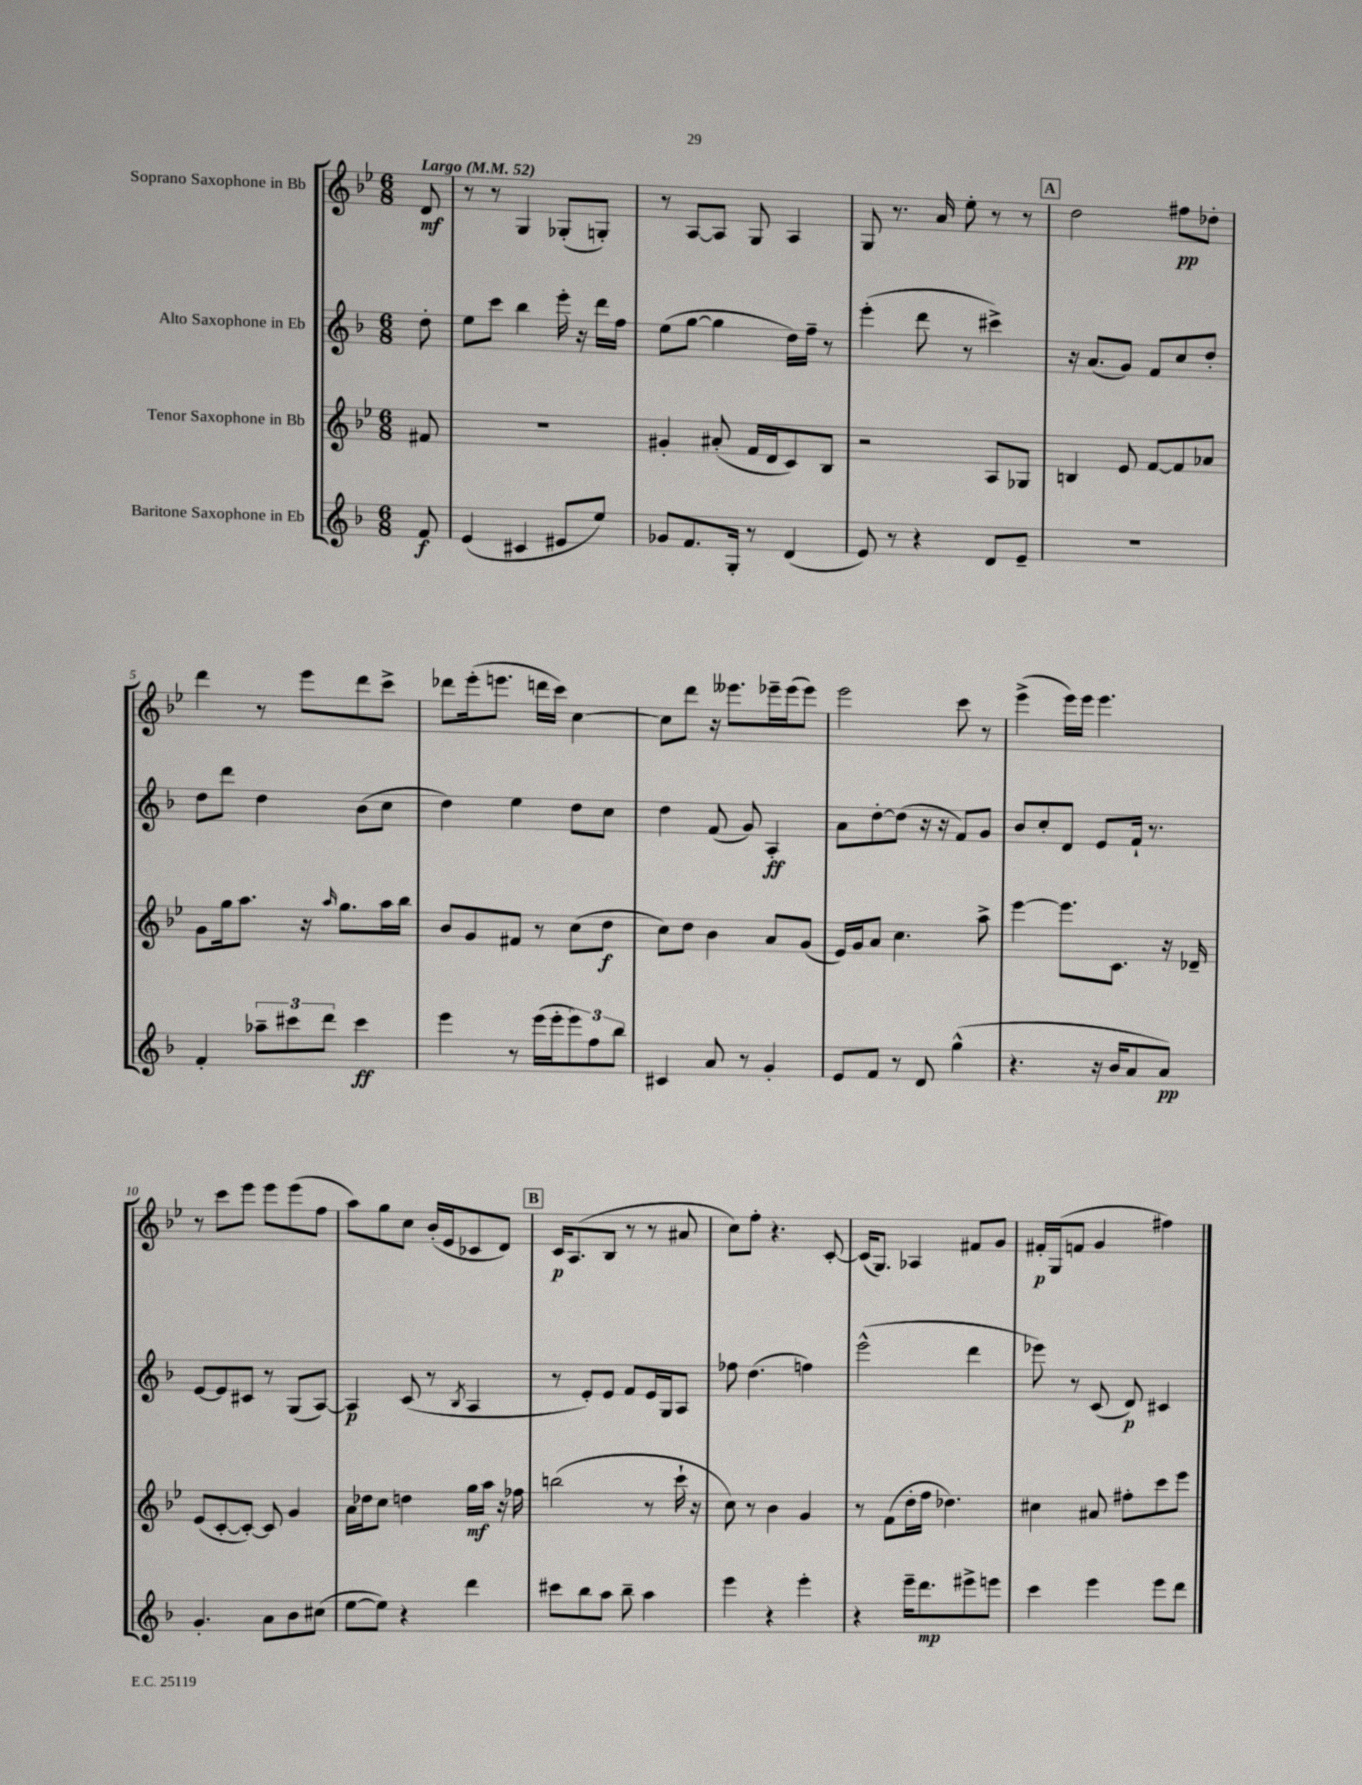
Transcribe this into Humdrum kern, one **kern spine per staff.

**kern	**kern	**kern	**kern
*staff4	*staff3	*staff2	*staff1
*clefG2	*clefG2	*clefG2	*clefG2
*k[b-]	*k[b-e-]	*k[b-]	*k[b-e-]
*M6/8	*M6/8	*M6/8	*M6/8
*MM52	*MM52	*MM52	*MM52
8f/	8f#/	8dd'\	8d/
=	=	=	=
(4e/	2.r	8ee\L	8r
.	.	8ccc\J	8r
4c#/	.	4bb-\	4G/
8e#/L	.	16eee'\	(8G-'/L
.	.	16r	.
8ee/J)	.	16ddd\LL	8G'/J)
.	.	16ff\JJ	.
=	=	=	=
8g-/L	4g#'/	(8ee\L	8r
8.f/	.	[8gg\J	[8A/L
.	(8a#'/	4gg\]	8A/]J
16G'/Jk	.	.	.
8r	16f/LL	.	8G/
.	16d/J	.	.
(4d/	8c/)	16dd\LL)	4A/
.	.	16ff~\JJ	.
.	8B-/J	8r	.
=	=	=	=
8e/)	2r	(4eee'\	8G/
8r	.	.	8.r
4r	.	8ddd\	.
.	.	.	16a/
.	.	8r	8ee-'\
8d/L	8A/L	4ccc#^\)	8r
8e~/J	8G-/J	.	8r
=	=	=	=
2.r	4B/	16r	2dd\
.	.	(8.a/L	.
.	8e-/	8g/J)	.
.	[8f/L	8f/L	.
.	8f/]	8cc/	8ff#\L
.	8a-/J	8dd'/J	8dd-'\J
=	=	=	=
4f'/	8g\L	8dd\L	4ddd\
.	16gg\k	8ddd\J	.
.	8.aa\J	.	.
12aa-~\L	.	4dd\	8r
12ccc#\	.	.	.
.	16r	.	8eee-\L
12ddd\J	.	.	.
.	16qqaa/	.	.
.	8.gg\L	.	.
4ccc#\	.	(8b-\L	8ddd\
.	16aa\L	8cc\J	8ccc^\J
.	16bb-\JJ	.	.
=	=	=	=
4eee\	8b-/L	4dd\)	8ddd-\L
.	8g/	.	(16eee-'\k
.	.	.	8.eee\J
8r	8f#/J	4ee\	.
(16eee\LL	8r	.	16ddd\LL
16eee'\J	.	.	16ccc\JJ)
12eee\)	(8cc\L	8dd\L	[4cc\
12ff\	.	.	.
.	8dd\J	8cc\J	.
12bb-\J	.	.	.
=	=	=	=
4c#/	8cc\L)	4dd\	8cc\]L
.	8dd\J	.	8ddd\J
8a/	4b-\	(8f/	16r
.	.	.	8.eee--\L
8r	.	8g/)	.
4g'/	8a/L	4A'/	16eee-~\L
.	.	.	(16eee-\J
.	(8g/J	.	8eee-\J)
=	=	=	=
8e/L	16e-/LL)	8a\L	2eee-\
.	16g/J	.	.
8f/J	8a/J	[8dd'\	.
8r	4.cc\	(8dd\]J	.
8d/	.	16r	.
.	.	16r	.
(4gg^^\	.	8f/L)	8ccc\
.	8aa^\	8g/J	8r
=	=	=	=
4.r	[4eee-\	8b-/L	(4eee-^\
.	.	8cc'/	.
.	8.eee-\]L	8d/J	16eee-\LL)
.	.	.	16eee-\JJ
16r	.	8e/L	4.eee-\
16b-/LK	8.c\J	.	.
8a/	.	16f`/Jk	.
.	.	8.r	.
8a/J)	16r	.	.
.	16d-~/	.	.
=	=	=	=
4.g'/	(8e-/L	[8e/L	8r
.	[8c'/	8e/]	8ccc\L
.	8c'/_J)	8c#/J	8eee-\J
8a\L	8c/]	8r	8eee-\L
8b-\	4g/	(8G/L	(8eee-\
(8cc#\J	.	[8A/J)	8ff\J
=	=	=	=
[8ee\L	16a\LL	4A/]	8aa\L)
.	16dd-\J	.	.
8ee\]J)	8cc\J	.	8gg\
4r	4dd\	(8c/	8cc\J
.	.	8r	(16b-'/LL
.	.	.	16e-/J
.	.	8qB-/	.
4ddd\	16gg\LL	4A/	8c-/
.	16aa\JJ	.	.
.	16r	.	8d/J)
.	16ff-\	.	.
=	=	=	=
8ccc#\L	(2bb\	8r	16c/LK
.	.	.	(8.A/
8bb-\	.	8e'/L)	.
8aa\J	.	8e/J	8B-/J
8bb-~\	.	8f/L	8r
4aa\	8r	16e/L	8r
.	.	16G/J	.
.	16ccc`\	8A/J	8a#/
.	16r	.	.
=	=	=	=
4eee\	8cc\)	8ff-\	8cc\L)
.	8r	(4.dd\	8ff'\J
4r	4b-\	.	4.r
4eee'\	4g/	4ff\)	.
.	.	.	[8c'/
=	=	=	=
4r	8r	(2eee^^\	(16c/]LK
.	.	.	8.G/J)
.	(8f\L	.	.
16eee~\LK	16dd'\L	.	4A-/
8.ddd\	16ff\JJ	.	.
.	4.dd-\)	.	.
8eee#^\	.	4ddd\	8f#/L
8eee\J	.	.	8g/J
=	=	=	=
4ccc\	4cc#\	8eee-\)	16f#'/LL
.	.	.	(16G/J
.	.	8r	8f/J
4eee\	8a#/	(8c/	4g/
.	8ff#'\L	8d/)	.
8eee\L	8ccc\	4c#/	4ff#\)
8ddd\J	8eee-\J	.	.
==	==	==	==
*-	*-	*-	*-
